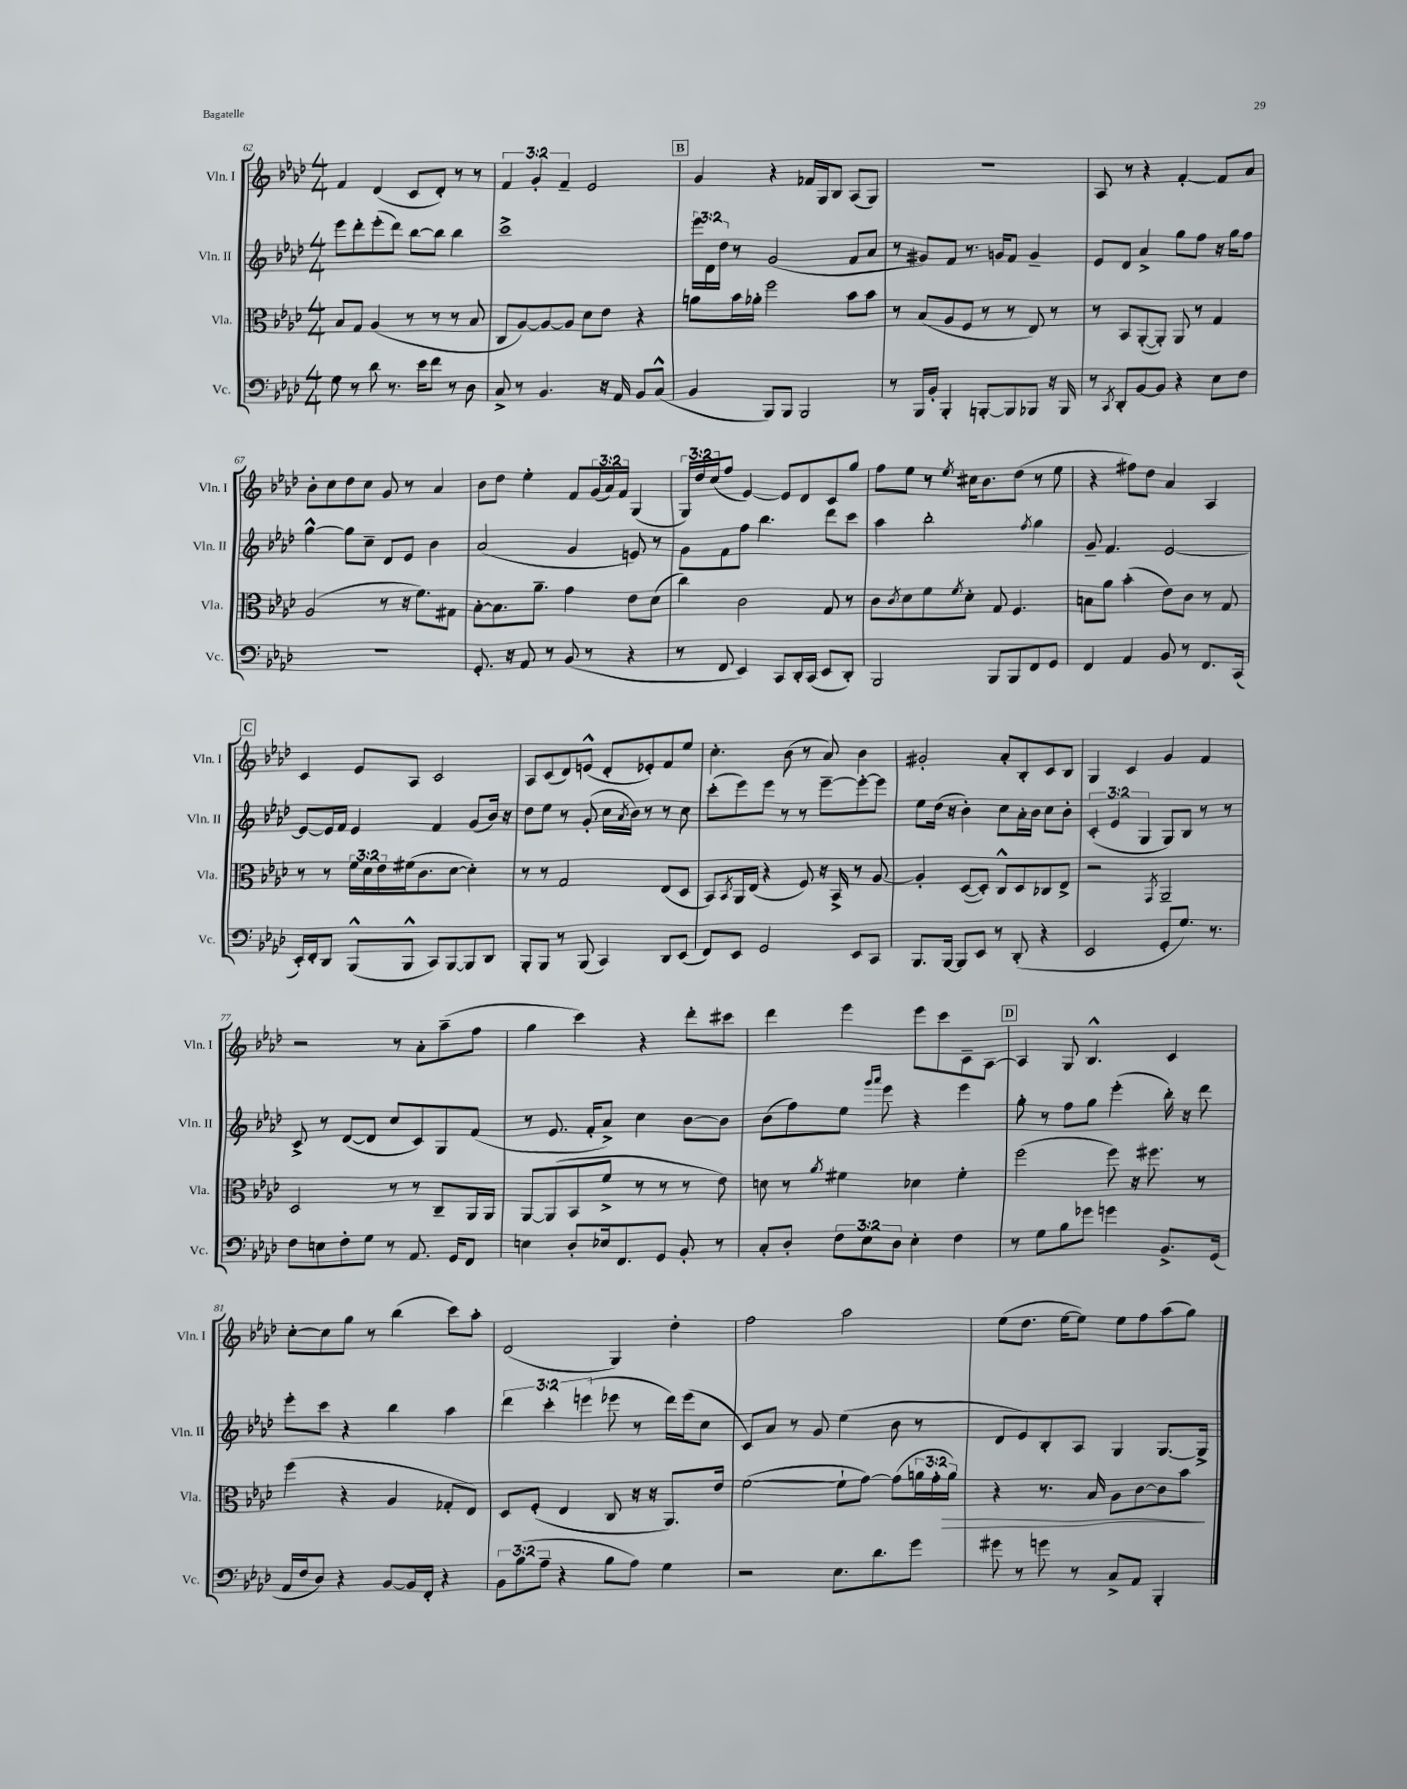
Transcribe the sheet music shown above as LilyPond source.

<<
\new StaffGroup <<
\new Staff = "s0" \with { instrumentName = "Vln. I" shortInstrumentName = "Vln. I" } {
    \clef treble \key aes \major \numericTimeSignature \time 4/4 \override Staff.TupletNumber.text = #tuplet-number::calc-fraction-text
    f'4 des'4( c'8 des'8-.) r8 r8 |
    \tuplet 3/2 { f'4 g'4-. f'4-- } ees'2 |
    \mark \markup { \box "B" } g'4 r4 fes'16 g16 bes8 aes8( g8) |
    R1 |
    aes8 r8 r4 f'4~-. f'8 aes'8 |
    bes'8-. c''8 des''8 c''8 g'8 r8 aes'4 |
    bes'8 des''8 ees''4-. f'8 \tuplet 3/2 { g'16( aes'16) f'16 } g4( |
    \tuplet 3/2 { g16) des''16 c''16( } f''8 ees'4~) ees'8 des'8 c'8 g''8 |
    f''8 ees''8 r8 \acciaccatura { ees''8 } cis''16 bes'8. des''8( r8 ees''8 |
    r4 fis''8) des''8 aes'4 aes4 |
    \mark \markup { \box "C" } c'4 ees'8 aes8 c'2 |
    aes8 c'8( des'8) e'8-^( des'8-. ees'8-.) f'8 ees''8 |
    c''4.-. bes'8( r8 aes'8) bes'4 |
    gis'2-. aes'8-. bes8-. c'8 bes8 |
    g4 c'4 g'4 f'4 |
    r2 r8 aes'8-. aes''8--( f''8 |
    g''4 c'''4) r4 des'''8-. cis'''8 |
    des'''4 ees'''4 ees'''8 c'''8 c'8-- aes8~ |
    \mark \markup { \box "D" } aes4 g8 bes4.-^ c'4 |
    c''8~-. c''8 g''8 r8 bes''4( c'''8) aes''8-. |
    des'2( g4) des''4-. |
    f''2 aes''2 |
    ees''8( des''8. ees''16~ ees''8) ees''8 f''8 aes''8( g''8) \bar "|." |
}
\new Staff = "s1" \with { instrumentName = "Vln. II" shortInstrumentName = "Vln. II" } {
    \clef treble \key aes \major \numericTimeSignature \time 4/4 \override Staff.TupletNumber.text = #tuplet-number::calc-fraction-text
    ees'''8 des'''8-. ees'''8-.( des'''8) bes''8~ bes''8 bes''4 |
    c'''1-> |
    \mark \markup { \box "B" } \tuplet 3/2 { ees'''16 des'16 des''16 } r8 g'2( f'8 aes'8 |
    r8 gis'8) f'8 r8. g'16 f'8 g'4-- |
    ees'8 des'8 aes'4-> g''8 f''8 r16 g''16 f''8 |
    g''4~-^ g''8 c''8-- des'8 ees'8 bes'4 |
    aes'2( g'4 e'8) r8 |
    g'8 f'8 f''8 bes''4. des'''8 c'''8 |
    aes''4 bes''2-. \acciaccatura { f''8 } g''4 |
    g'8-- f'4. ees'2~ |
    \mark \markup { \box "C" } ees'8~ ees'16 f'16 ees'4 f'4 g'8( bes'16) r16 |
    des''8 ees''8 r8 g'8-.( c''16 \acciaccatura { aes'8 } bes'16) r8 r8 c''8 |
    c'''8-.( ees'''8) ees'''8 r8 r8 ees'''8~-- ees'''8~-. ees'''8 |
    ees''8 des''16( r16 bes'4-.) c''8 aes'16-. bes'16 c''8 bes'8-. |
    \tuplet 3/2 { c'4-.( ees'4 g4 } g8) bes8 r8 r8 |
    c'8-> r8 des'8~( des'8 c''8 c'8) g8 f'8( |
    r8 ees'8. f'16-. aes'8->) c''4 bes'8~ bes'8 |
    bes'8( f''8) ees''8 \grace { g'''16 aes'''16 } ees'''8 r4 ees'''4 |
    \mark \markup { \box "D" } g''8-. r8 f''8 g''8 ees'''4-.( bes''16-.) r16 des'''8 |
    ees'''8-. c'''8 r4 bes''4 aes''4 |
    \tuplet 3/2 { des'''4 c'''4-. e'''4( } ees'''8 r8 des'''16) ees'''16( c''8 |
    c'8) aes'8 r8 g'8 ees''4( bes'8 r8 |
    des'8 ees'8) bes8-. aes8 g4 g8.~ g16-> \bar "|." |
}
\new Staff = "s2" \with { instrumentName = "Vla." shortInstrumentName = "Vla." } {
    \clef alto \key aes \major \numericTimeSignature \time 4/4 \override Staff.TupletNumber.text = #tuplet-number::calc-fraction-text
    bes8 g8 aes4( r8 r8 r8 bes8 |
    c8 aes8~) aes8~ aes8 des'8 ees'8 r4 |
    \mark \markup { \box "B" } a'8 bes'16 aes'16-. f''2 bes'8 bes'8 |
    r8 bes8( aes8 f8 r8 r8 ees8) r8 |
    r8 bes,8 aes,8~-.( aes,8-.) aes,8 r8 g4 |
    aes2( r8 r16 f'8.) gis8 |
    bes8~-. bes8. aes'8.-- g'4 ees'8 des'8( |
    c''4) c'2 g8 r8 |
    c'8 \acciaccatura { c'8 } des'8 f'8 \acciaccatura { f'8 } des'8-. g8 f4. |
    b8 aes'8 bes'4-.( ees'8) c'8 r8 g8 |
    \mark \markup { \box "C" } r8 r8 \tuplet 3/2 { f'16 des'16 ees'16 } fis'16( c'8. des'8~ des'4-.) |
    r8 r8 g2 ees8( des8 |
    bes,8) \acciaccatura { bes,8 } aes,16 ees16( r4 f8) r16 bes,16-> r8 aes8~ |
    aes4-. des8~( des8-.) c8-^ des8 ces8 ees8-> |
    r2 \acciaccatura { g,8 } aes,2-- |
    des2 r8 r8 c8-- aes,16 aes,16 |
    aes,8~ aes,8( bes,8 f'8-> r8 r8 r8 ees'8) |
    d'8 r8 \acciaccatura { aes'8 } fis'4 des'4 fis'4-. |
    \mark \markup { \box "D" } f''2( f''8) r16 fis''8. r8 |
    f''4( r4 aes4 ges8-. ees8) |
    des8 f8-.( ees4 c8 r16 r16 aes,8.) ees'16 |
    f'2~( f'8-! g'8~) g'8( \tuplet 3/2 { a'16 g'16-. a'16\>) } |
    r4 r8. bes16 aes8 c'8~ c'8 bes'8\! \bar "|." |
}
\new Staff = "s3" \with { instrumentName = "Vc." shortInstrumentName = "Vc." } {
    \clef bass \key aes \major \numericTimeSignature \time 4/4 \override Staff.TupletNumber.text = #tuplet-number::calc-fraction-text
    g8 r8 des'8 r8. ees'16 f'8 r8 des8 |
    c8-> r8 bes,4. r16 aes,16 bes,8 c8-^( |
    \mark \markup { \box "B" } bes,4 bes,,8) bes,,8 bes,,2 |
    r8 bes,,16 bes,16-. bes,,4-. b,,8~-. b,,8 bes,,8 r16 bes,,16 |
    r8 \acciaccatura { c,8 } des,8-. bes,8~ bes,8 r4 ees8 f8 |
    R1 |
    g,8.-. r16 aes,8 r8 bes,8( r8 r4 |
    r8 f,8 ees,4) c,8 des,16-. c,16( ees,8 des,8-.) |
    bes,,2 bes,,8 bes,,8 f,8 g,8 |
    f,4 aes,4 bes,8 r8 f,8. c,16( |
    \mark \markup { \box "C" } ees,16-.) f,16-. des,8 bes,,8-^( bes,,8-^ c,8) bes,,8~ bes,,8 des,8 |
    bes,,8-. bes,,8 r8 bes,,8( c,4) des,8 ees,8( |
    f,8) ees,8 g,2 ees,8 c,8 |
    bes,,8. bes,,16~ bes,,8 ees,8 r8 des,8-.( r4 |
    ees,2 g,8-. g8.) r8. |
    f8 e8 f8-. g8 r8 aes,8. g,16 f,8 |
    e4 des8-. ees16 f,8. g,8 bes,8-. r8 |
    c8-. des8-. \tuplet 3/2 { f8 ees8 des8 } ees4-. f4 |
    \mark \markup { \box "D" } r8 g8 bes8 ges'8 g'4 bes,8.-> g,16( |
    aes,16 f16 des8) r4 bes,8~ bes,16 f,16-. r4 |
    \tuplet 3/2 { bes,8 bes8( aes8-- } r4 bes8 aes8) g4 |
    r2 ees8. des'8. g'8 |
    gis'8 r8 g'8 r8 c8-> aes,8 bes,,4-. \bar "|." |
}
>>
>>
\layout { \context { \Score currentBarNumber = #62 } }
